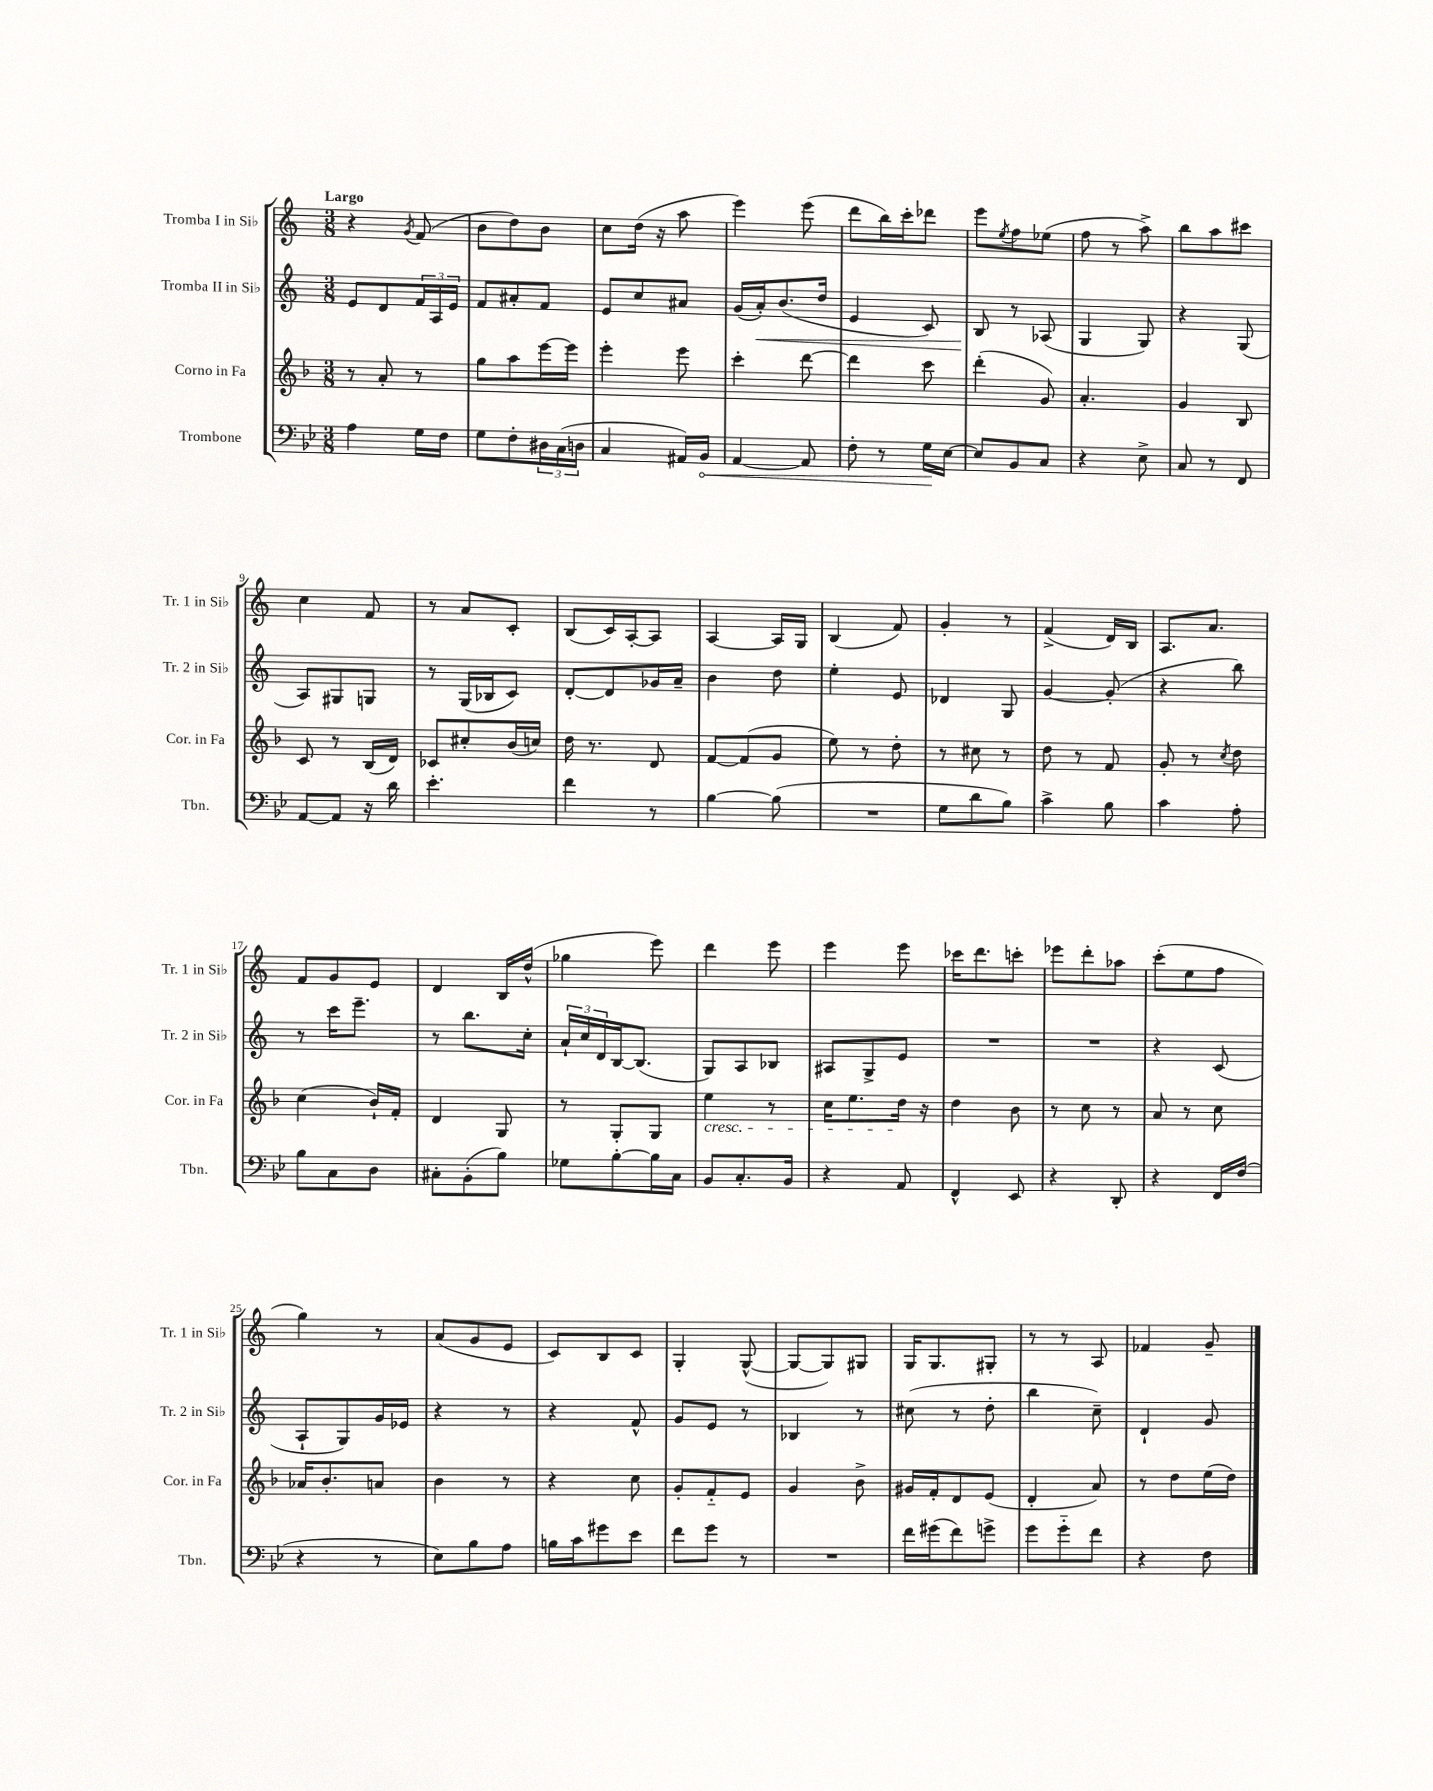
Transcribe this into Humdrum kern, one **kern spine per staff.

**kern	**dynam	**kern	**kern	**dynam	**kern
*part4	*part4	*part3	*part2	*part2	*part1
*staff4	*staff4	*staff3	*staff2	*staff2	*staff1
*I"Trombone	*	*I"Corno in Fa	*I"Tromba II in Si♭	*	*I"Tromba I in Si♭
*I'Tbn.	*	*I'Cor. in Fa	*I'Tr. 2 in Si♭	*	*I'Tr. 1 in Si♭
*clefF4	*	*clefG2	*clefG2	*	*clefG2
*k[b-e-]	*	*k[b-]	*k[]	*	*k[]
*M3/8	*	*M3/8	*M3/8	*	*M3/8
=1	=1	=1	=1	=1	=1
!	!	!	!	!	!LO:TX:a:B:t=Largo
4A\	.	8r	8e/L	.	4r
.	.	8a'/	8d/	.	.
.	.	.	.	.	8qg/
16G\LL	.	8r	24f/L	.	(8f/
.	.	.	24A/	.	.
16F\JJ	.	.	.	.	.
.	.	.	24e/JJ	.	.
=2	=2	=2	=2	=2	=2
8G\L	.	8gg\L	8f/L	.	8b\L
8F'\	.	8aa\	8a#X'/	.	8dd\)
24D#X\L	.	[16eee\L	8f/J	.	8b\J
(24C\	.	.	.	.	.
.	.	16eee\JJ]	.	.	.
24Dn\JJ	.	.	.	.	.
=3	=3	=3	=3	=3	=3
4C/	.	4eee'\	8e/L	.	8cc\L
.	.	.	8cc/	.	(16dd\Jk
.	.	.	.	.	16r
16AA#X/LL)	.	8eee\	8a#X/J	.	8aa\
!	!LO:HP:b	!	!	!	!
16BB-/JJ	<	.	.	.	.
=4	=4	=4	=4	=4	=4
[4AA/	.	4ccc'\	(16g/LL	.	4eee\)
!	!	!	!	!LO:HP:b	!
.	.	.	16a'/J)	<	.
.	.	.	(8.b/	.	.
8AA/]	.	[8ddd\	.	.	(8eee\
.	.	.	16dd/Jk	.	.
=5	=5	=5	=5	=5	=5
8F'\	.	4ddd\]	4e/	.	8ddd\L
8r	.	.	.	.	16bb\L)
.	.	.	.	.	16ccc'\J
16G\LL	.	8ccc\	8c/)	.	8ddd-X\J
[16E-\JJ	[	.	.	.	.
=6	=6	=6	=6	=6	=6
8E-/L]	.	(4ddd'\	8B/	.	8eee\L
.	.	.	.	.	8qee/
8BB-/	.	.	8r	[	8ff\
8C/J	.	8g/)	(8A-X/	.	(8ee-X\J
=7	=7	=7	=7	=7	=7
4r	.	4.a'/	4G/	.	8ff\
.	.	.	.	.	8r
8E-^\	.	.	8G/)	.	8aa^\)
=8	=8	=8	=8	=8	=8
8C/	.	4g/	4r	.	8bb\L
8r	.	.	.	.	8aa\
8FF/	.	8B-/	(8G/	.	8ccc#X\J
!!LO:LB:g=z
=9	=9	=9	=9	=9	=9
[8AA/L	.	8c/	8A/L)	.	4cc\
8AA/J]	.	8r	8G#X/	.	.
16r	.	(16B-/LL	8Gn/J	.	8f/
16d\	.	16d/JJ)	.	.	.
=10	=10	=10	=10	=10	=10
4.e-'\	.	8c-X/L	8r	.	8r
.	.	8cc#X'/	(16G/LL	.	8a/L
.	.	.	16B-X/J	.	.
.	.	(16b-/L	8c/J)	.	8c'/J
.	.	16ccn/JJ)	.	.	.
=11	=11	=11	=11	=11	=11
4f\	.	16dd\	[8d'/L	.	(8B/L
.	.	8.r	.	.	.
.	.	.	8d/]	.	16c/L)
.	.	.	.	.	[16A'/J
8r	.	8d/	16g-X/L	.	8A/J]
.	.	.	16a~/JJ	.	.
=12	=12	=12	=12	=12	=12
[4B-\	.	[8f/L	4b\	.	[4A/
.	.	(8f/]	.	.	.
(8B-\]	.	8g/J	8dd\	.	16A/LL]
.	.	.	.	.	16G/JJ
=13	=13	=13	=13	=13	=13
4.r	.	8ee\)	4ee'\	.	(4B/
.	.	8r	.	.	.
.	.	8dd'\	8e/	.	8f/)
=14	=14	=14	=14	=14	=14
8G\L	.	8r	4d-X/	.	4g'/
8d\	.	8cc#X\	.	.	.
8B-\J)	.	8r	8G/	.	8r
=15	=15	=15	=15	=15	=15
4c^\	.	8dd\	[4g/	.	(4f^/
.	.	8r	.	.	.
8B-\	.	8f/	(8g'/]	.	16d/LL)
.	.	.	.	.	16B/JJ
=16	=16	=16	=16	=16	=16
4c\	.	8g'/	4r	.	8.A/L
.	.	8r	.	.	.
.	.	.	.	.	8.a/J
.	.	8qcc/	.	.	.
8A'\	.	8dd\	8bb\)	.	.
!!LO:LB:g=z
=17	=17	=17	=17	=17	=17
8B-\L	.	(4cc\	8r	.	8f/L
8C\	.	.	16ccc\KL	.	8g/
.	.	.	8.eee~\J	.	.
8D\J	.	16b-`/LL)	.	.	8e/J
.	.	16f'/JJ	.	.	.
=18	=18	=18	=18	=18	=18
8C#X'\L	.	4d/	8r	.	4d/
(8BB-'\	.	.	8.bb\L	.	.
8B-\J)	.	8G/	.	.	16B/LL
.	.	.	16cc'\Jk	.	(16dd^^/JJ
=19	=19	=19	=19	=19	=19
8G-X\L	.	8r	24a`/LL	.	4gg-X\
.	.	.	24cc/	.	.
.	.	.	24d/	.	.
[8B-'\	.	8G'/L	[16B/J	.	.
.	.	.	(8.B/J]	.	.
16B-\L]	.	8G/J	.	.	8eee\)
16C\JJ	.	.	.	.	.
=20	=20	=20	=20	=20	=20
!	!	!LO:TX:b:i:t=cresc.	!	!	!
8BB-/L	.	4ee\	8G/L)	.	4ddd\
8.C'/	.	.	8A/	.	.
.	.	8r	8B-X/J	.	8eee\
16BB-/Jk	.	.	.	.	.
=21	=21	=21	=21	=21	=21
4r	.	16cc\KL	8A#X/L	.	4eee\
.	.	8.ee\	.	.	.
.	.	.	8G^/	.	.
8AA/	.	16dd\Jk	8e/J	.	8eee\
.	.	16r	.	.	.
=22	=22	=22	=22	=22	=22
4FF^^/	.	4dd\	4.r	.	16ccc-X\KL
.	.	.	.	.	8.ddd\
8EE-/	.	8b-\	.	.	8cccn'\J
=23	=23	=23	=23	=23	=23
4r	.	8r	4.r	.	8eee-X\L
.	.	8cc\	.	.	8ddd'\
8DD'/	.	8r	.	.	8aa-X\J
=24	=24	=24	=24	=24	=24
4r	.	8a/	4r	.	(8ccc'\L
.	.	8r	.	.	8ee\
16FF/LL	.	8cc\	(8c/	.	8ff\J
(16F/JJ	.	.	.	.	.
!!LO:LB:g=z
=25	=25	=25	=25	=25	=25
4r	.	16a-X/KL	8A`/L	.	4gg\)
.	.	8.b-'/	.	.	.
.	.	.	8G/)	.	.
8r	.	8an/J	16g/L	.	8r
.	.	.	16e-X/JJ	.	.
=26	=26	=26	=26	=26	=26
8E-\L)	.	4b-\	4r	.	(8a/L
8B-\	.	.	.	.	8g/
8A\J	.	8r	8r	.	8e/J
=27	=27	=27	=27	=27	=27
16Bn\LL	.	4r	4r	.	8c/L)
16c\J	.	.	.	.	.
8g#X\	.	.	.	.	8B/
8e-\J	.	8cc\	8f^^/	.	8c/J
=28	=28	=28	=28	=28	=28
8f\L	.	8g'/L	8g/L	.	4G'/
8g\J	.	8f/	8e/J	.	.
8r	.	8e/J	8r	.	([8G^^/
=29	=29	=29	=29	=29	=29
4.r	.	4g/	4B-X/	.	8G/L_
.	.	.	.	.	8G/])
.	.	8b-^\	8r	.	8G#X/J
=30	=30	=30	=30	=30	=30
16f\LL	.	16g#X/LL	(8cc#X\	.	16G/KL
(16g#X\J	.	16f'/J	.	.	8.G/
8f\)	.	8d/	8r	.	.
8gn^\J	.	(8e/J	8dd'\	.	8G#X'/J
=31	=31	=31	=31	=31	=31
8g\L	.	4d'/	4bb\	.	8r
8g\	.	.	.	.	8r
8f\J	.	8a/)	8cc~\)	.	8A/
=32	=32	=32	=32	=32	=32
4r	.	8r	4d`/	.	4f-X/
.	.	8dd\L	.	.	.
8F\	.	(16ee\L	8g/	.	8g~/
.	.	16dd\JJ)	.	.	.
==	==	==	==	==	==
*-	*-	*-	*-	*-	*-
